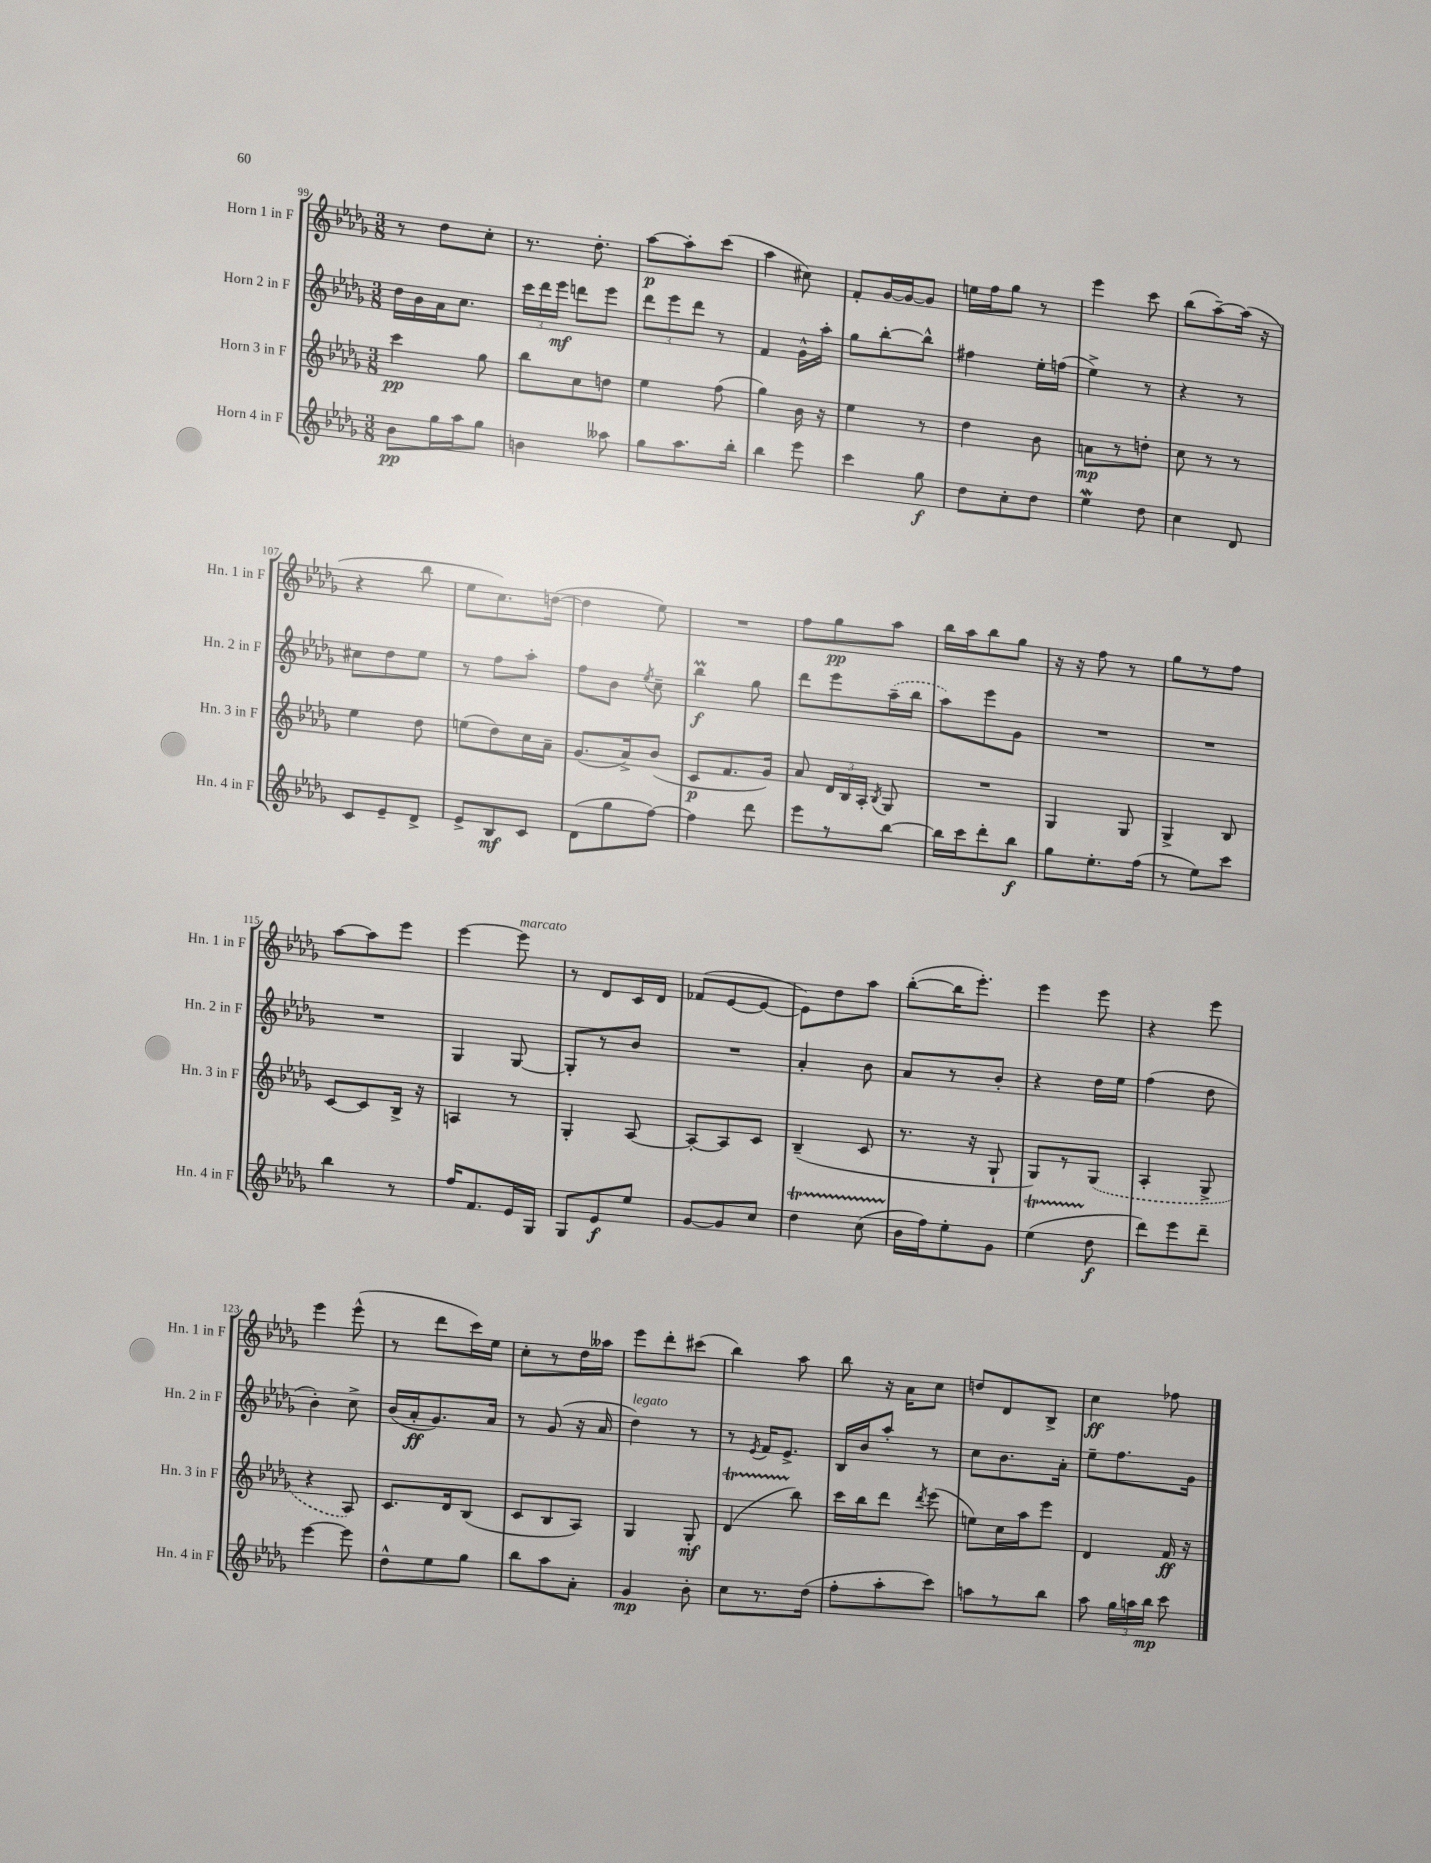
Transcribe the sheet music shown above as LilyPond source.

<<
\new StaffGroup <<
\new Staff = "s0" \with { instrumentName = "Horn 1 in F" shortInstrumentName = "Hn. 1 in F" } {
    \clef treble \key des \major \numericTimeSignature \time 3/8
    \autoBeamOff r8 des''8[ c''8]-. |
    r8. des''8.-. |
    aes''8[~\p aes''8-. c'''8]( |
    aes''4 cis''8) |
    f'8[-. ges'16~ ges'16~ ges'8] |
    e''16[ f''16 ges''8] r8 |
    ees'''4 c'''8 |
    bes''8[( aes''8~--) aes''16]( r16 |
    r4 bes''8 |
    ees''8[ c''8.) d''16]~( |
    d''4 ees''8) |
    R4. |
    f''8[ ges''8\pp aes''8] |
    bes''16[ aes''16 bes''8 ges''8] |
    r16 r16 f''8 r8 |
    ges''8[ r8 f''8] |
    aes''8[~ aes''8 ees'''8] |
    ees'''4~ ees'''8^\markup { \italic "marcato" } |
    r8 des'8[ c'16 des'16] |
    fes'8[( ees'8~ ees'8]~ |
    ees'8[) des''8 aes''8] |
    bes''8[~-.( bes''16 ees'''8.]-.) |
    ees'''4 ees'''8 |
    r4 ees'''8 |
    ees'''4 ees'''8-^( |
    r8 des'''8[ c'''16) ees''16] |
    c''8[-. r8 des''16 aeses''16] |
    ees'''8[ des'''8-. cis'''8]( |
    bes''4) aes''8 |
    bes''8 r16 aes'16[ c''8] |
    d''8[ des'8 bes8]-> |
    c''4\ff fes''8 \bar "|." |
}
\new Staff = "s1" \with { instrumentName = "Horn 2 in F" shortInstrumentName = "Hn. 2 in F" } {
    \clef treble \key des \major \numericTimeSignature \time 3/8
    \autoBeamOff des''16[ bes'16 aes'16 c''8.] |
    \tuplet 3/2 { c'''16[ des'''16 ees'''16]\mf } d'''8[ ees'''8] |
    \tuplet 3/2 { des'''8[ ees'''8 des'''8] } r8 |
    f'4 ges'16[-^ aes''16]-. |
    ges''8[ bes''8~-. bes''8]-^ |
    fis''4 ees''16[-. f''16]( |
    ees''4->) r8 |
    r4 r8 |
    cis''8[ des''8 ees''8] |
    r8 f''8[ aes''8]-. |
    f''8[ bes'8] \acciaccatura { ees''8 } c''8-- |
    bes''4\prall\f ges''8 |
    des'''8[ ees'''8 \once \slurDashed aes''16--( bes''16] |
    aes''8[) ees'''8 ges'8] |
    R4. |
    R4. |
    R4. |
    ges4 ges8~ |
    ges8[-. r8 bes'8] |
    R4. |
    aes'4-. bes'8 |
    aes'8[ r8 bes'8]-. |
    r4 des''16[ ees''16] |
    f''4( des''8 |
    bes'4-.) c''8-> |
    bes'16[( aes'16-.\ff ges'8.) aes'16] |
    r8 ges'8( r16 aes'16 |
    des''4^\markup { \italic "legato" }) r8 |
    r8 \acciaccatura { ees'8 } f'16[ ees'8.]-> |
    bes16[ bes'16 aes''8]-. r8 |
    c''8[ bes'8. aes'16]-. |
    ees''8[-- f''8. ges'16] \bar "|." |
}
\new Staff = "s2" \with { instrumentName = "Horn 3 in F" shortInstrumentName = "Hn. 3 in F" } {
    \clef treble \key des \major \numericTimeSignature \time 3/8
    \autoBeamOff c'''4\pp ges''8 |
    bes''8[ c''8 d''8] |
    ees''4 f''8( |
    ges''4) bes'16 r16 |
    ees''4 r8 |
    des''4 bes'8 |
    a'8[\mp r8 d''8]-. |
    c''8 r8 r8 |
    ees''4 des''8 |
    e''8[( des''8) c''16 aes'16]-- |
    ges'8.[( aes'16->) bes'8]( |
    c'8[\p f'8. ges'16]) |
    aes'8 \tuplet 3/2 { des'16[ bes16 aes16]-. } \acciaccatura { bes8 } ges8 |
    R4. |
    ges4 ges8 |
    ges4-> bes8 |
    c'8[~ c'8 bes16]-> r16 |
    a4 r8 |
    ges4-. aes8~ |
    aes8[~-. aes8 c'8] |
    bes4--( c'8 |
    r8. r16 ges8-! |
    ges8[) r8 \once \slurDashed ges8]( |
    aes4-. ges8-> |
    r4 aes8) |
    c'8.[ des'16 bes8]( |
    c'8[ bes8 aes8]) |
    ges4 ges8-.\mf |
    des'4\startTrillSpan( bes''8\stopTrillSpan) |
    c'''16[ bes''16 des'''8] \acciaccatura { des'''8 } ees'''8( |
    e''8[) c''16 aes''16 ees'''8] |
    des'4 f'16\ff r16 \bar "|." |
}
\new Staff = "s3" \with { instrumentName = "Horn 4 in F" shortInstrumentName = "Hn. 4 in F" } {
    \clef treble \key des \major \numericTimeSignature \time 3/8
    \autoBeamOff bes'8[\pp ges''16 aes''16 ges''8] |
    b'4 aeses''8 |
    ges''8[ aes''8. bes''16]-. |
    bes''4 ees'''8 |
    c'''4 ges''8\f |
    des''8[ c''8-. des''8] |
    ees''4\mordent des''8 |
    c''4 des'8 |
    c'8[ ees'8-- des'8]-> |
    ees'8[-> bes8\mf c'8] |
    des'8[( ges''8 f''8]~) |
    f''4 des'''8 |
    ees'''8[ r8 bes''8]~ |
    bes''16[ c'''16 des'''8-. bes''8]\f |
    ges''8[ ees''8.-. f''16]( |
    r8 ees''8[) c'''8] |
    bes''4 r8 |
    f''16[ f'8. ees'16 ges16] |
    ges8[ ees'8\f ees''8] |
    ges'8[~ ges'8 c''8] |
    des''4\startTrillSpan c''8( |
    bes'16[\stopTrillSpan f''16) ees''8-. ges'8] |
    ees''4\startTrillSpan( des''8\stopTrillSpan\f |
    des'''8[) ees'''8 des'''8]-- |
    ees'''4~ ees'''8 |
    des''8[-^ ees''8 ges''8] |
    bes''8[ aes''8 aes'8]-. |
    ges'4\mp bes'8-. |
    c''8[ r8. des''16]( |
    f''8[-. aes''8-. c'''8]) |
    a''8[ r8 bes''8] |
    aes''8 \tuplet 3/2 { ges''16[ a''16 bes''16]\mp } c'''8 \bar "|." |
}
>>
>>
\layout { \context { \Score currentBarNumber = #99 } }
